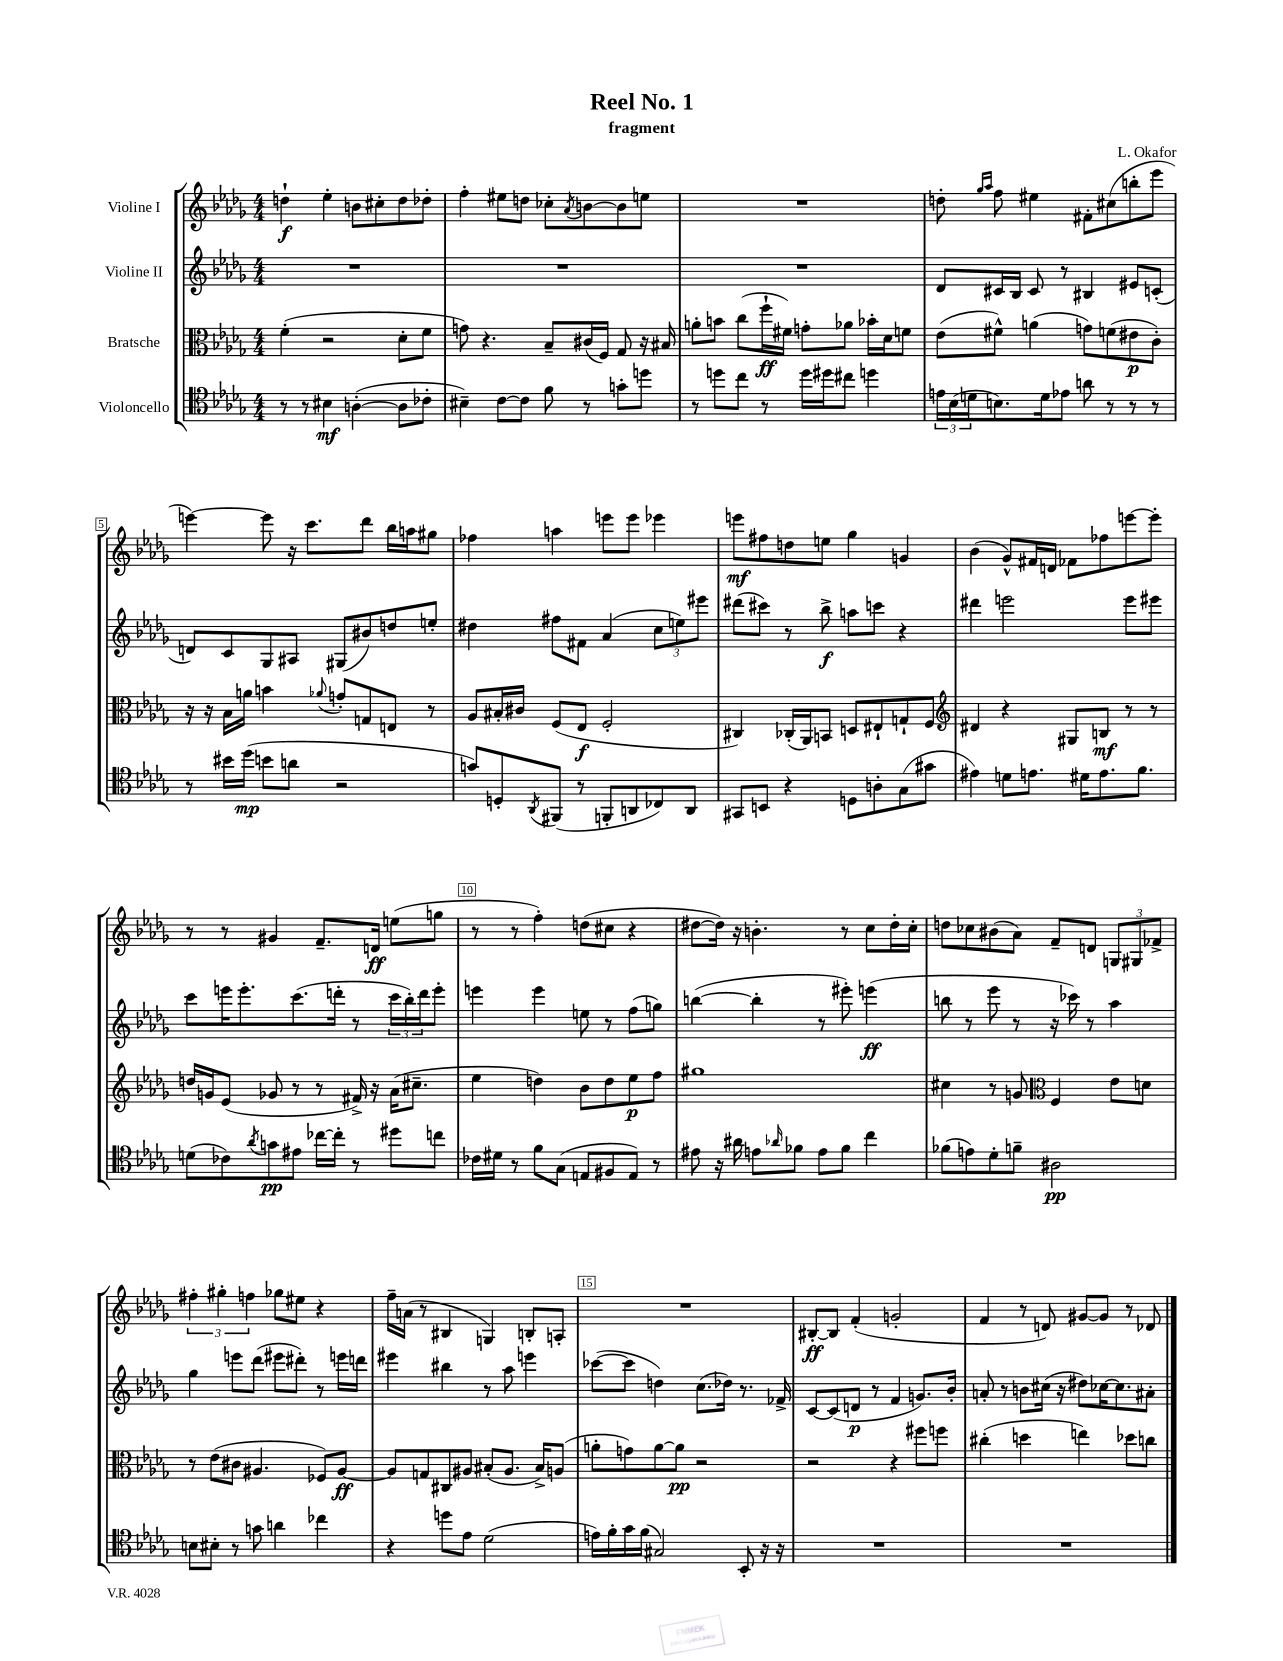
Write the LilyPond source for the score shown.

\header { title = "Reel No. 1" composer = "L. Okafor" subtitle = "fragment" }
<<
\new StaffGroup <<
\new Staff = "s0" \with { instrumentName = "Violine I" } {
    \clef treble \key des \major \numericTimeSignature \time 4/4
    d''4-!\f ees''4-. b'8 cis''8-. d''8 des''8-. |
    f''4-. eis''8 d''8 ces''8-. \acciaccatura { aes'8 } b'8~ b'8 e''8 |
    R1 |
    d''8-. \grace { ges''16 aes''16 } f''8 eis''4 fis'8-. cis''8( b''8-. ees'''8 |
    e'''4~) e'''8 r16 c'''8. des'''8 bes''16 a''16 gis''8 |
    fes''4 a''4 e'''8 e'''8 ees'''4 |
    e'''8\mf fis''8 d''8 e''8 ges''4 g'4 |
    bes'4( ges'8-^) fis'16 d'16 fes'8 fes''8 e'''8~ e'''8-. |
    r8 r8 gis'4 f'8.-- d'16\ff e''8( g''8 |
    r8 r8 f''4-.) d''8( cis''8 r4 |
    dis''8~ dis''16) r16 b'4.-. r8 c''8 dis''16-. c''16-. |
    d''8 ces''8 bis'8( aes'8) f'8-- d'8 \tuplet 3/2 { g8 gis8 fes'8-> } |
    \tuplet 3/2 { fis''4-. gis''4-. f''4 } ges''8 eis''8 r4 |
    f''16-- a'16( r8 bis4 g4) b8-. a8-. |
    R1 |
    bis8~-.\ff bis8 f'4-.( g'2-. |
    f'4 r8 d'8) gis'8~ gis'8 r8 des'8 \bar "|." |
}
\new Staff = "s1" \with { instrumentName = "Violine II" } {
    \clef treble \key des \major \numericTimeSignature \time 4/4
    R1 |
    R1 |
    R1 |
    des'8 cis'16 bes16 cis'8 r8 bis4 eis'8 c'8-.( |
    d'8) c'8 ges8 ais8 gis8( bis'8) d''8 e''8-. |
    dis''4 fis''8 fis'8 aes'4( \tuplet 3/2 { c''8 e''8) eis'''8 } |
    dis'''8( cis'''8) r8 bes''8->\f a''8 c'''8 r4 |
    dis'''4 e'''2 e'''8 eis'''8 |
    c'''8 e'''16 e'''8.-. c'''8.( d'''16-. r8 \tuplet 3/2 { c'''16 bes''16-.) d'''16 } e'''8-. |
    e'''4 e'''4 e''8 r8 f''8( g''8) |
    b''4~( b''4-. r8 eis'''8-.) e'''4\ff( |
    b''8 r8 ees'''8 r8 r16 ces'''16) r8 aes''4 |
    ges''4 e'''8 des'''8( eis'''8 dis'''8-.) r8 e'''16 d'''16 |
    eis'''4 bis''4 r8 aes''8 e'''4 |
    ces'''8~( ces'''8 d''4) c''8.( des''16) r8. fes'16-> |
    c'8~ c'8( d'8\p r8 f'4 g'8.) bes'16-. |
    a'8-. r8 b'8 cis''16( r16 dis''8) ces''16~ ces''8. ais'8-. \bar "|." |
}
\new Staff = "s2" \with { instrumentName = "Bratsche" } {
    \clef alto \key des \major \numericTimeSignature \time 4/4
    f'4-.( r2 des'8-. f'8 |
    g'8) r4. bes8-- cis'16( f16) ges8 r16 bis16 |
    a'8-. b'8 c''8( f''16-!\ff fis'16) g'8-. aes'8 bes'16-. des'16 f'8 |
    ees'8( fis'8-^) a'4( g'8) f'8( eis'8\p c'8-.) |
    r16 r16 bes16 a'16 b'4 \appoggiatura { aes'8 } g'8-. g8 e8 r8 |
    aes8 bis16-. cis'16 f8( ees8\f f2-. |
    cis4) ces16-.( aes,16) b,8 d8 eis8-! g8-! f8 |
    \clef treble dis'4 r4 gis8 b8\mf r8 r8 |
    d''16 g'16 ees'8( ges'8 r8 r8 fis'16->) r16 aes'16( cis''8.-- |
    ees''4 d''4) bes'8 d''8 ees''8\p f''8 |
    gis''1 |
    cis''4 r8 g'8 \clef alto f4 ees'8 d'8 |
    r8 ees'8( cis'8 ais4. fes8) ais8~\ff |
    ais8 g8 cis8 ais8 bis8-.( ais8. bis16->) a8( |
    a'8-. g'8) a'8~ a'8\pp r2 |
    r2 r4 fis''8 f''8 |
    cis''4-.( d''4 e''4) des''8 c''8 \bar "|." |
}
\new Staff = "s3" \with { instrumentName = "Violoncello" } {
    \clef tenor \key des \major \numericTimeSignature \time 4/4
    r8 r8 bis4\mf a4~-.( a8 ces'8-. |
    bis4--) c'8~ c'8 f'8 r8 g'8-. d''8 |
    r8 d''8 c''8 r8 d''16 dis''16 cis''8 d''4 |
    \tuplet 3/2 { e'16 bes16( d'16 } b8.) d'16 ees'8 a'8 r8 r8 r8 |
    r8 bis'16 des''16\mp( b'8 a'8 r2 |
    g'8) d8-. \acciaccatura { aes,8 } fis,8( r8 f,8-. a,8 ces8) a,8 |
    gis,8 b,8 r4 d8 a8-. ges8( gis'8 |
    eis'4) d'8 e'8. dis'16 e'8. f'8. |
    d'8( ces'8) \acciaccatura { aes'8 } g'8\pp eis'8 ces''16~ ces''16-. r8 dis''8 c''8 |
    ces'16 dis'16 r8 f'8 ges8( e8 fis8 e8) r8 |
    eis'8 r16 ais'16 e'8 \grace { aes'16 } fes'8 e'8 fes'8 c''4 |
    fes'8( e'8) des'8-. f'8-- ais2\pp |
    b8 bis8-. r8 g'8 a'4 ces''4 |
    r4 d''8 ees'8 des'2( |
    e'16) f'16-. ges'16 f'16( gis2) bes,8-. r16 r16 |
    R1 |
    R1 \bar "|." |
}
>>
>>
\layout { \context { \Score \override BarNumber.break-visibility = ##(#f #t #t) barNumberVisibility = #(every-nth-bar-number-visible 5) \override BarNumber.stencil = #(make-stencil-boxer 0.1 0.3 ly:text-interface::print) } }
